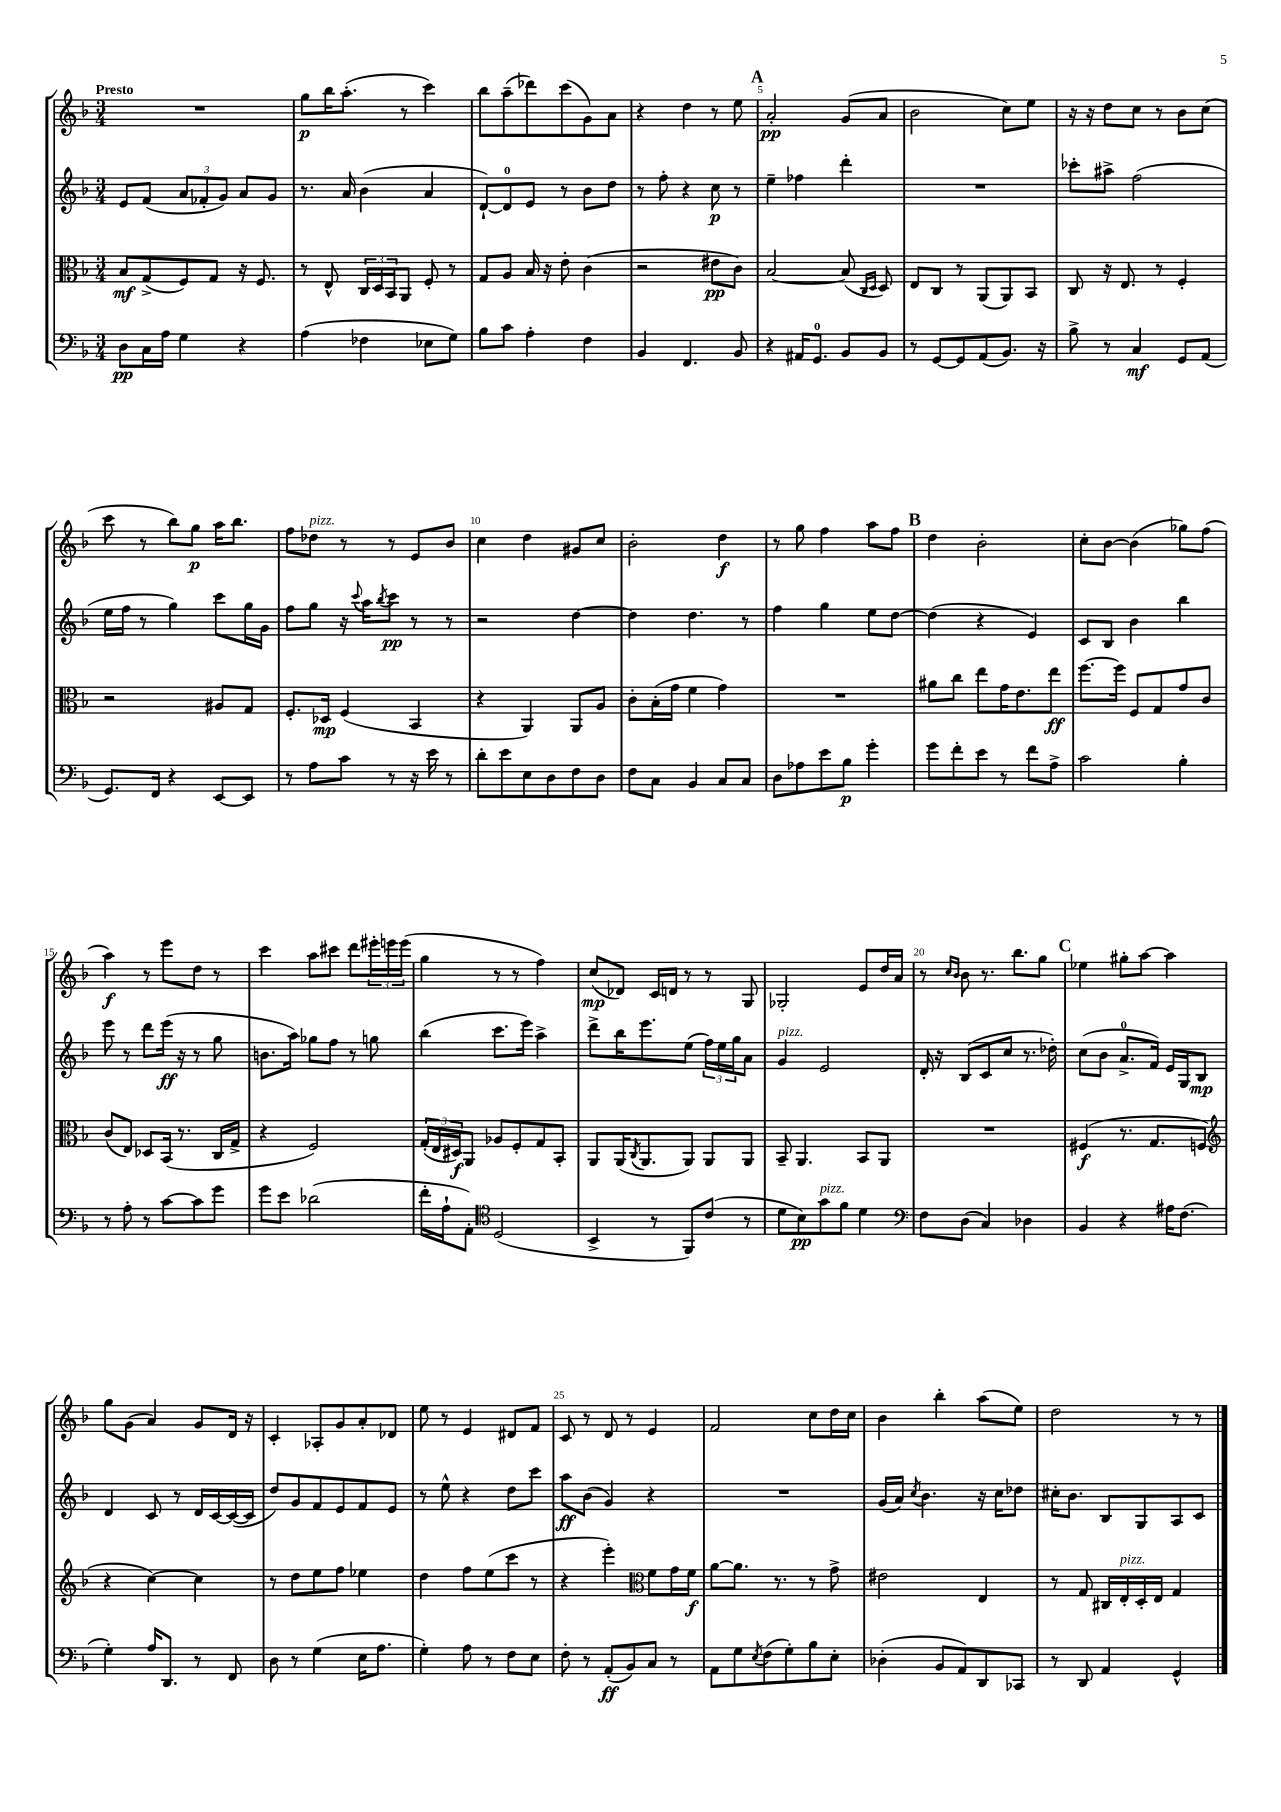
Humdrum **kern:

**kern	**kern	**kern	**kern
*staff4	*staff3	*staff2	*staff1
*clefF4	*clefC3	*clefG2	*clefG2
*k[b-]	*k[b-]	*k[b-]	*k[b-]
*M3/4	*M3/4	*M3/4	*M3/4
8D\L	8B-/L	8e/L	2.r
16C\L	(8G^/	(8f/J	.
16A\JJ	.	.	.
4G\	8F/)	12a/L	.
.	.	12f-'/	.
.	8G/J	.	.
.	.	12g/J)	.
4r	16r	8a/L	.
.	8.F/	.	.
.	.	8g/J	.
=	=	=	=
(4A\	8r	8.r	8gg\L
.	8E^^/	.	16bb-\K
.	.	16a/	(8.aa'\J
4F-\	24C/LL	(4b-\	.
.	24D/	.	.
.	24BB-/J	.	.
.	8AA/J	.	8r
8E-\L	8F'/	4a/	4ccc\)
8G\J)	8r	.	.
=	=	=	=
8B-\L	8G/L	[8d`/L)	8bb-\L
8c\J	8A/J	8d/]	(8aa~\
4A'\	16B-/	8e/J	8ddd-\)
.	16r	.	.
.	8e'\	8r	(8ccc\
4F\	(4c\	8b-\L	8g\)
.	.	8dd\J	8a\J
=	=	=	=
4BB-/	2r	8r	4r
.	.	8ff'\	.
4.FF/	.	4r	4dd\
.	8e#\L	8cc\	8r
8BB-/	8c\J)	8r	8ee\
=	=	=	=
4r	[2B-/	4ee~\	2a'/
16AA#/LK	.	4ff-\	.
8.GG/J	.	.	.
8BB-/L	(8B-/]	4ddd'\	(8g/L
.	16qqC/LL	.	.
.	16qqD/JJ	.	.
8BB-/J	8D/)	.	8a/J
=	=	=	=
8r	8E/L	2.r	2b-\
[8GG/L	8C/J	.	.
8GG/]	8r	.	.
(8AA/	(8AA/L	.	.
8.BB-/J)	8AA/)	.	8cc\L)
.	8BB-/J	.	8ee\J
16r	.	.	.
=	=	=	=
8B-^\	8C/	8ccc-'\L	16r
.	.	.	16r
8r	16r	8aa#^\J	8dd\L
.	8.E/	.	.
4C/	.	(2ff\	8cc\J
.	8r	.	8r
8GG/L	4F'/	.	8b-\L
(8AA/J	.	.	(8cc\J
=	=	=	=
8.GG/L)	2r	16ee\LL	8ccc\
.	.	16ff\JJ	.
.	.	8r	8r
16FF/Jk	.	.	.
4r	.	4gg\)	8bb-\L)
.	.	.	8gg\J
[8EE/L	8A#/L	8ccc\L	16aa\LK
.	.	.	8.bb-\J
8EE/]J	8G/J	16gg\L	.
.	.	16g\JJ	.
=	=	=	=
8r	8.F'/L	8ff\L	8ff\L
8A\L	.	8gg\J	8dd-\J
.	16D-/Jk	.	.
8c\J	(4F/	16r	8r
.	.	8qqccc/	.
.	.	16aa\LK	.
.	.	8qbb-/	.
8r	.	8ccc\J	8r
16r	4BB-/	8r	8e/L
16e\	.	.	.
8r	.	8r	8b-/J
=	=	=	=
8d'\L	4r	2r	4cc\
8e\	.	.	.
8E\	4AA/)	.	4dd\
8D\	.	.	.
8F\	8AA/L	[4dd\	8g#/L
8D\J	8A/J	.	8cc/J
=	=	=	=
8F\L	8c'\L	4dd\]	2b-'\
8C\J	(16B-'\L	.	.
.	16g\JJ	.	.
4BB-/	4f\	4.dd\	.
8C/L	4g\)	.	4dd\
8C/J	.	8r	.
=	=	=	=
8D\L	2.r	4ff\	8r
8A-\	.	.	8gg\
8e\	.	4gg\	4ff\
8B-\J	.	.	.
4g'\	.	8ee\L	8aa\L
.	.	[8dd\J	8ff\J
=	=	=	=
8g\L	8a#\L	(4dd\]	4dd\
8f'\	8cc\J	.	.
8e\J	8ee\L	4r	2b-'\
8r	16g\K	.	.
.	8.e\	.	.
8f\L	.	4e/)	.
8A^\J	8ee\J	.	.
=	=	=	=
2c\	[8.ff\L	8c/L	8cc'\L
.	.	8B-/J	[8b-\J
.	16ff\]Jk	.	.
.	8F/L	4b-\	(4b-\]
.	8G/	.	.
4B-'\	8g/	4bb-\	8gg-\L)
.	8c/J	.	(8ff\J
=	=	=	=
8r	(8c/L	8eee\	4aa\)
8A'\	8E/J)	8r	.
8r	8D-/L	8ddd\L	8r
[8c\L	(16BB-/Jk	(16eee\Jk	8eee\L
.	8.r	16r	.
8c\]	.	8r	8dd\J
8g\J	16C/LL	8gg\	8r
.	16G^/JJ	.	.
=	=	=	=
8g\L	4r	8.b\L	4ccc\
8e\J	.	.	.
.	.	16aa\Jk)	.
(2d-\	2F/)	8gg-\L	8aa\L
.	.	8ff\J	8ccc#\J
.	.	8r	8ddd\L
.	.	8gg\	24eee#'\L
.	.	.	24eee\
.	.	.	(24eee\JJ
=	=	=	=
16f'\LL	(24G'/LL	(4bb-\	4gg\
.	24E/	.	.
16A`\J	.	.	.
.	24D#/J)	.	.
8AA'\J)	8AA/J	.	.
*clefC4	*	*	*
(2D/	8A-/L	8.ccc\L	8r
.	8F'/	.	8r
.	.	16eee\Jk)	.
.	8G/	4aa^\	4ff\)
.	8BB-'/J	.	.
=	=	=	=
4BB-^/	8AA/L	8ddd^\L	(8cc/L
.	(16AA/K	16bb-\K	8d-/J)
.	8qC/	.	.
.	8.AA/	8.eee\	.
8r	.	.	16c/LL
.	.	.	16d/JJ
8FF/L)	8AA/J)	(8ee\J	8r
(8c/J	8AA/L	24ff\LL)	8r
.	.	24ee\	.
.	.	24gg\J	.
8r	8AA/J	8a\J	8G/
=	=	=	=
8d\L	8BB-~/	4g/	2G-'/
8B-\)	4.AA/	.	.
8g\	.	2e/	.
8f\J	.	.	.
4d\	8BB-/L	.	8e/L
.	8AA/J	.	16dd/L
.	.	.	16a/JJ
=	=	=	=
*clefF4	*	*	*
8F\L	2.r	16d'/	8r
.	.	16r	.
.	.	.	16qqcc/LL
.	.	.	16qqb-/JJ
(8D\J	.	(8B-/L	8b-\
4C/)	.	8c/	8.r
.	.	8cc/J	.
.	.	.	8.bb-\L
4D-\	.	8.r	.
.	.	.	8gg\J
.	.	16dd-'\)	.
=	=	=	=
4BB-/	(4F#/	(8cc\L	4ee-\
.	.	8b-\J	.
4r	8.r	8.a^/L	8gg#'\L
.	.	.	[8aa\J
.	8.G/L	16f/Jk)	.
16A#\LK	.	16e/LL	4aa\]
(8.F\J	.	16G/J	.
.	8F/J	8B-/J	.
=	=	=	=
*	*clefG2	*	*
4G'\)	4r	4d/	8gg\L
.	.	.	(8g\J
16A/LK	[4cc\)	8c/	4a/)
8.DD/J	.	.	.
.	.	8r	.
8r	4cc\]	16d/LL	8g/L
.	.	[16c/	.
8FF/	.	(16c/_	16d/Jk
.	.	16c/]JJ	16r
=	=	=	=
8D\	8r	8dd/L)	4c'/
8r	8dd\L	8g/	.
(4G\	8ee\	8f/	8A-'/L
.	8ff\J	8e/	8g/
16E\LK	4ee-\	8f/	8a'/
8.A\J	.	.	.
.	.	8e/J	8d-/J
=	=	=	=
4G'\)	4dd\	8r	8ee\
.	.	8ee^^\	8r
8A\	8ff\L	4r	4e/
8r	(8ee\	.	.
8F\L	8ccc\J	8dd\L	8d#/L
8E\J	8r	8ccc\J	8f/J
=	=	=	=
8F'\	4r	8aa\L	8c/
8r	.	(8b-\J	8r
(8AA'/L	4eee'\)	4g/)	8d/
8BB-/)	.	.	8r
*	*clefC3	*	*
8C/J	8f\L	4r	4e/
8r	16g\L	.	.
.	16f\JJ	.	.
=	=	=	=
8AA\L	[8a\L	2.r	2f/
8G\	8.a\]J	.	.
8qE/	.	.	.
(8F\	.	.	.
.	8.r	.	.
8G'\)	.	.	.
8B-\	8r	.	8cc\L
8E'\J	8g^\	.	16dd\L
.	.	.	16cc\JJ
=	=	=	=
(4D-'\	2e#\	(16g/LL	4b-\
.	.	16a/JJ)	.
.	.	8qcc/	.
.	.	4.b-\	.
8BB-/L	.	.	4bb-'\
8AA/)	.	.	.
8DD/	4E/	16r	(8aa\L
.	.	16cc\LK	.
8CC-/J	.	8dd-\J	8ee\J)
=	=	=	=
8r	8r	16cc#'\LK	2dd\
.	.	8.b-\J	.
8DD/	8G/	.	.
4AA/	16C#/LL	8B-/L	.
.	16E'/	.	.
.	16D'/	8G/	.
.	16E/JJ	.	.
4GG^^/	4G/	8A/	8r
.	.	8c/J	8r
==	==	==	==
*-	*-	*-	*-
